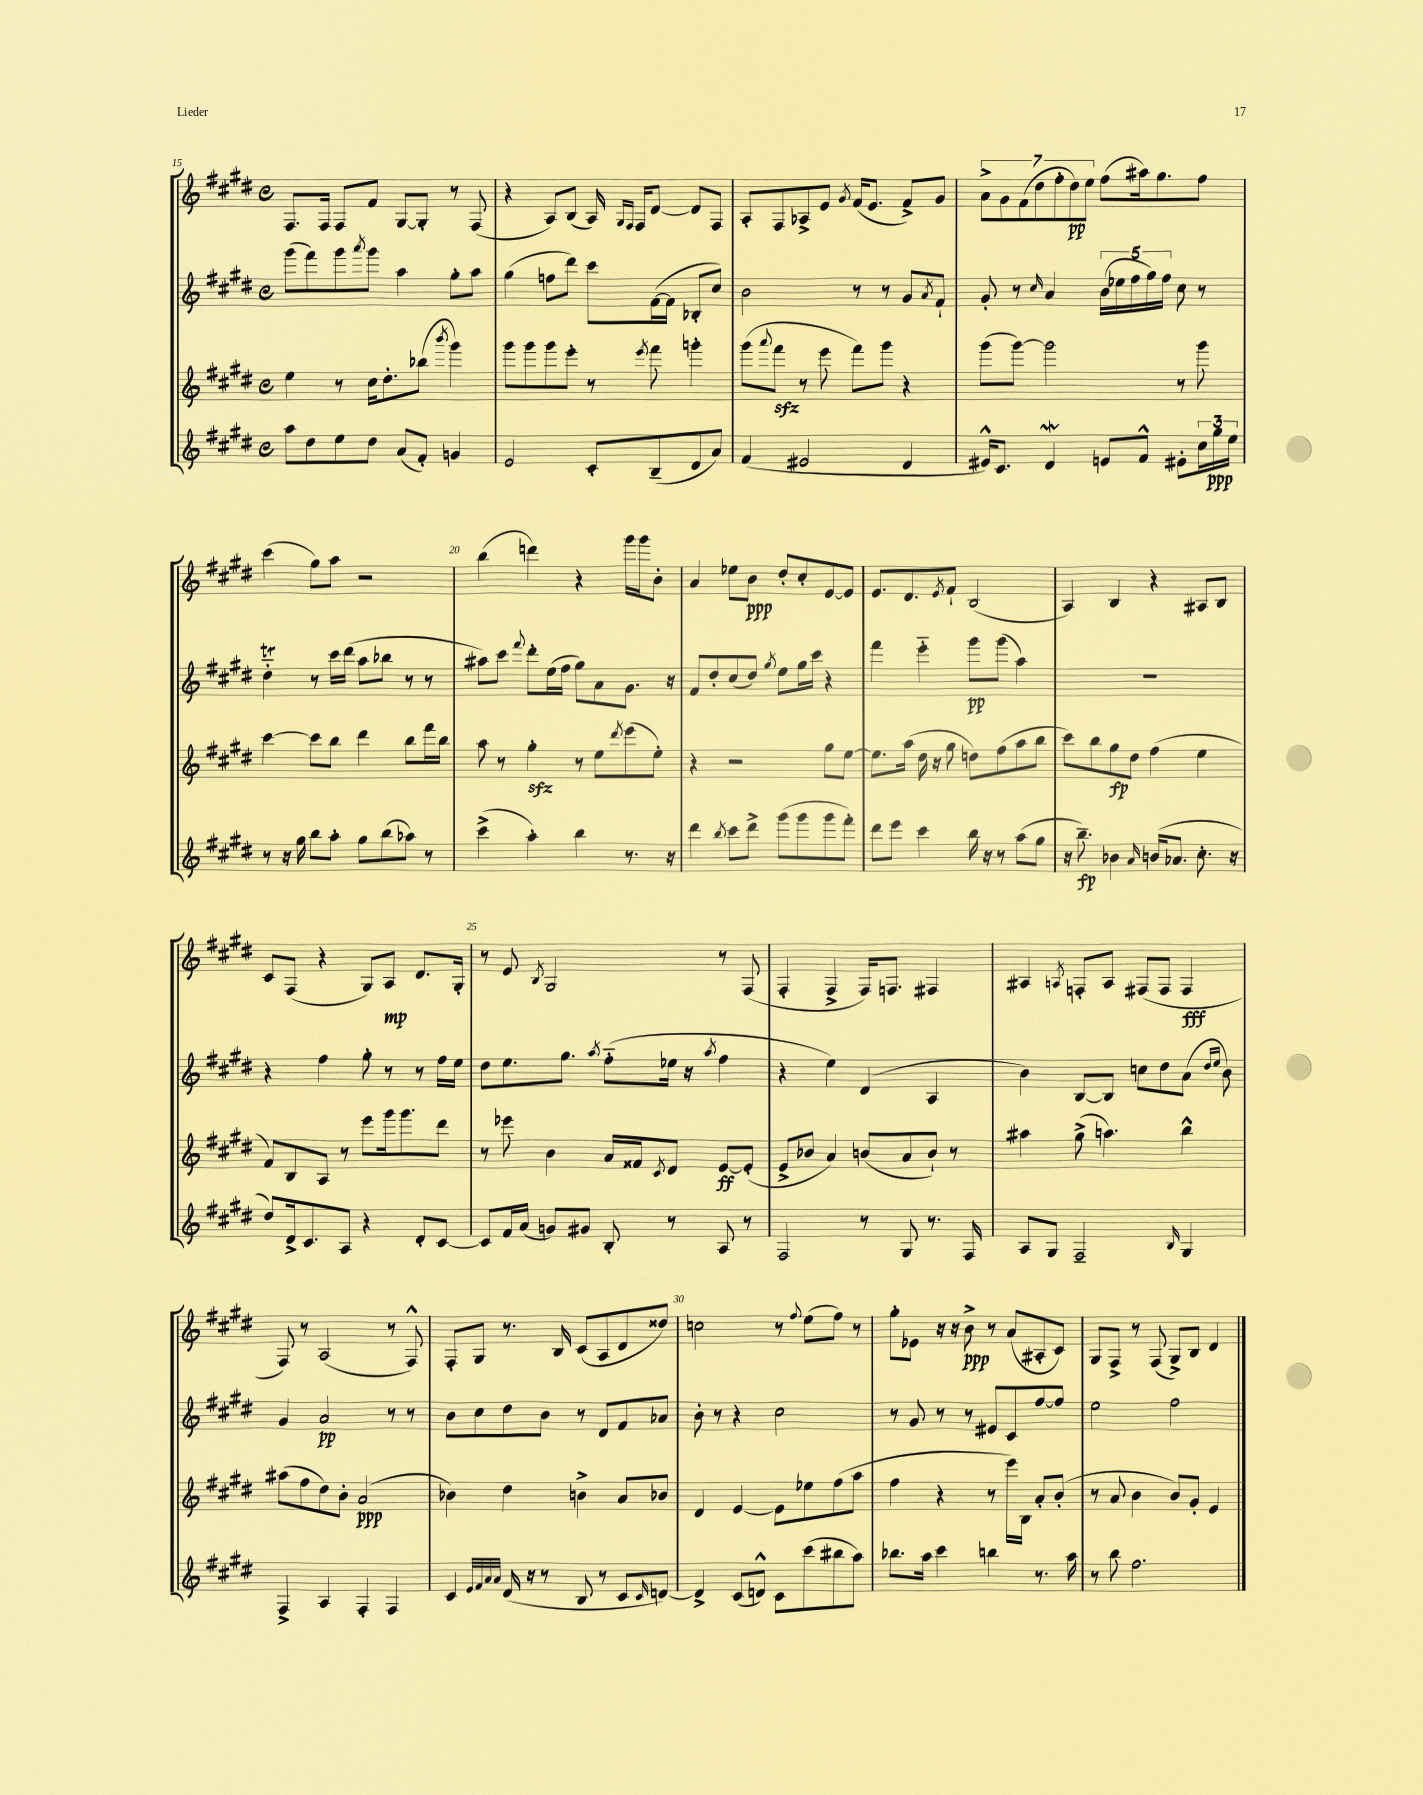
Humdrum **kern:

**kern	**dynam	**kern	**dynam	**kern	**dynam	**kern	**dynam
*part4	*part4	*part3	*part3	*part2	*part2	*part1	*part1
*staff4	*staff4	*staff3	*staff3	*staff2	*staff2	*staff1	*staff1
*clefG2	*	*clefG2	*	*clefG2	*	*clefG2	*
*k[f#c#g#d#]	*	*k[f#c#g#d#]	*	*k[f#c#g#d#]	*	*k[f#c#g#d#]	*
*M4/4	*	*M4/4	*	*M4/4	*	*M4/4	*
*met(c)	*	*met(c)	*	*met(c)	*	*met(c)	*
=15	=15	=15	=15	=15	=15	=15	=15
8aa\L	.	4ee\	.	(8ggg#\L	.	8.F#/L	.
8dd#\	.	.	.	8fff#\)	.	.	.
.	.	.	.	.	.	16F#/Jk	.
8ee\	.	8r	.	8ggg#\	.	8F#/L	.
.	.	.	.	8qaaa/	.	.	.
8dd#\J	.	16cc#\KL	.	8ggg#\J	.	8f#/J	.
.	.	8.dd#'\	.	.	.	.	.
(8a/L	.	.	.	4aa\	.	[8G#/L	.
8f#'/J)	.	(8bb-X\J	.	.	.	8G#'/J]	.
.	.	8qbbb/	.	.	.	.	.
4gn/	.	4ggg#\)	.	8gg#'\L	.	8r	.
.	.	.	.	8aa\J	.	(8F#/	.
=16	=16	=16	=16	=16	=16	=16	=16
2e/	.	8ggg#\L	.	(4gg#\	.	4r	.
.	.	8ggg#\	.	.	.	.	.
.	.	8ggg#\	.	8ffn\L	.	8A/L)	.
.	.	8eee'\J	.	8ddd#\J)	.	(8B/J	.
8c#'/L	.	8r	.	8ccc#\L	.	16A/)	.
.	.	.	.	.	.	16qqG#/LL	.
.	.	.	.	.	.	16qqF#/JJ	.
.	.	.	.	.	.	16F#/KL	.
.	.	8qeee/	.	.	.	.	.
(8B~/	.	8fff#\	.	([16f#\L	.	[8d#/J	.
.	.	.	.	16f#\JJ]	.	.	.
8d#/	.	4gggn'\	.	8B-X'/L	.	8d#/L]	.
8a/J)	.	.	.	8cc#/J)	.	8F#/J	.
=17	=17	=17	=17	=17	=17	=17	=17
(4f#/	.	(8ggg#\L	.	2b\	.	8A'/L	.
.	.	8qqaaa/	.	.	.	.	.
.	.	8fff#zz\J	.	.	.	8F#/	.
2e#X/	.	8r	.	.	.	8A-X^/	.
.	.	8eee\	.	.	.	8e/J	.
.	.	.	.	.	.	8qg#/	.
.	.	8fff#\L)	.	8r	.	(16f#/KL	.
.	.	.	.	.	.	8.e/J	.
.	.	8ggg#\J	.	8r	.	.	.
4d#/	.	4r	.	8g#/L	.	8f#^/L)	.
.	.	.	.	8qa/	.	.	.
.	.	.	.	8f#`/J	.	8g#/J	.
=18	=18	=18	=18	=18	=18	=18	=18
16e#X^^/KL)	.	(8ggg#\L	.	8g#'/	.	14a^\L	.
8.c#/J	.	.	.	.	.	.	.
.	.	.	.	.	.	14g#\	.
.	.	[8ggg#\J)	.	8r	.	.	.
.	.	.	.	.	.	(14f#\	.
.	.	.	.	.	.	14dd#\	.
.	.	.	.	16qqcc#/	.	.	.
4d#W/	.	2ggg#\]	.	4a/	.	.	.
.	.	.	.	.	.	14ff#'\	.
.	.	.	.	.	.	14dd#\)	pp
.	.	.	.	.	.	14ee\J	.
8en/L	.	.	.	(20b\LL	.	(8ff#\L	.
.	.	.	.	20ee-X\	.	.	.
.	.	.	.	20ff#\	.	.	.
8f#^^/J	.	.	.	.	.	16aa#X\k)	.
.	.	.	.	20gg#\)	.	.	.
.	.	.	.	.	.	8.gg#\	.
.	.	.	.	20ff#\JJ	.	.	.
8e#X'\L	.	8r	.	8cc#\	.	.	.
24cc#\L	.	8ggg#\	.	8r	.	8ff#\J	.
24gg#\	ppp	.	.	.	.	.	.
24ee\JJ	.	.	.	.	.	.	.
!!LO:LB:g=z
=19	=19	=19	=19	=19	=19	=19	=19
8r	.	[4ccc#\	.	4dd#t\	.	(4ccc#\	.
16r	.	.	.	.	.	.	.
16gg#\	.	.	.	.	.	.	.
8bb\L	.	8ccc#\L]	.	8r	.	8gg#\L)	.
8aa'\J	.	8bb\J	.	16ccc#\LL	.	8aa\J	.
.	.	.	.	(16ddd#\JJ	.	.	.
8gg#\L	.	4ddd#\	.	8aa\L	.	2r	.
(8bb\	.	.	.	8bb-X\J	.	.	.
8aa-X\J)	.	8bb\L	.	8r	.	.	.
8r	.	16fff#\L	.	8r	.	.	.
.	.	16bb\JJ	.	.	.	.	.
=20	=20	=20	=20	=20	=20	=20	=20
(4ccc#^\	.	8aa\	.	8aa#X\L)	.	(4bb\	.
.	.	8r	.	8ccc#\J	.	.	.
.	.	.	.	8qqfff#/	.	.	.
4aa'\)	.	4gg#zz'\	.	8ddd#'\L	.	4dddn\)	.
.	.	.	.	(16ee\L	.	.	.
.	.	.	.	16ff#\JJ	.	.	.
4bb\	.	8r	.	8gg#\L)	.	4r	.
.	.	8ee\L	.	8a\	.	.	.
.	.	8qddd#/	.	.	.	.	.
8.r	.	(8eee\	.	8.g#\J	.	16ggg#\LL	.
.	.	.	.	.	.	16ggg#\J	.
.	.	8ee'\J)	.	.	.	8b'\J	.
16r	.	.	.	16r	.	.	.
=21	=21	=21	=21	=21	=21	=21	=21
4ddd#\	.	4r	.	8f#/L	.	4a/	.
.	.	.	.	8dd#'/	.	.	.
8qbb/	.	.	.	.	.	.	.
8ccc#\L	.	2r	.	(8cc#/	.	8ee-X\L	.
8ddd#^\J	.	.	.	8dd#/J)	.	8b\J	ppp
.	.	.	.	8qgg#/	.	.	.
(8ggg#\L	.	.	.	8ee\L	.	8dd#'/L	.
8ggg#\	.	.	.	16gg#\L	.	8cc#'/	.
.	.	.	.	16ccc#\JJ	.	.	.
8ggg#\	.	8gg#\L	.	4r	.	[8e/	.
8fff#'\J)	.	[8ee\J	.	.	.	8e/J]	.
=22	=22	=22	=22	=22	=22	=22	=22
8ddd#\L	.	8.ee\L]	.	4fff#\	.	8.e/L	.
8eee\J	.	.	.	.	.	.	.
.	.	(16aa\Jk	.	.	.	8.d#/	.
4ccc#\	.	16dd#\	.	4eee\	.	.	.
.	.	16r	.	.	.	.	.
.	.	.	.	.	.	8qe/	.
.	.	8gg#\	.	.	.	8f#`/J	.
16bb\	.	8ddn\L)	.	8ggg#\L	pp	(2B/	.
16r	.	.	.	.	.	.	.
8r	.	(8ff#\	.	(8ggg#\J	.	.	.
(8aa\L	.	8aa\	.	4aa\)	.	.	.
8gg#\J	.	8bb\J	.	.	.	.	.
=23	=23	=23	=23	=23	=23	=23	=23
16r	.	8ccc#\L)	.	1r	.	4A/)	.
8.bb~\)	fp	.	.	.	.	.	.
.	.	8bb\	.	.	.	.	.
4b-X\	.	8gg#\	fp	.	.	4B/	.
.	.	8dd#\J	.	.	.	.	.
16qqa/	.	.	.	.	.	.	.
(16bn/KL	.	(4ff#\	.	.	.	4r	.
8.a-X/J	.	.	.	.	.	.	.
8.cc#'\	.	4ee\	.	.	.	8A#X/L	.
.	.	.	.	.	.	8B/J	.
16r	.	.	.	.	.	.	.
!!LO:LB:g=z
=24	=24	=24	=24	=24	=24	=24	=24
8dd#/L)	.	8f#/L)	.	4r	.	8c#/L	.
16d#^/k	.	8B/	.	.	.	(8F#/J	.
8.c#/	.	.	.	.	.	.	.
.	.	8A/J	.	4ff#\	.	4r	.
8A/J	.	8r	.	.	.	.	.
4r	.	8eee\L	.	8gg#'\	.	8G#/L)	.
.	.	16ggg#\k	.	8r	.	8A/J	mp
.	.	8.ggg#\	.	.	.	.	.
8d#'/L	.	.	.	8r	.	8.d#/L	.
[8c#/J	.	8ddd#\J	.	16ff#\LL	.	.	.
.	.	.	.	16ee\JJ	.	16G#'/Jk	.
=25	=25	=25	=25	=25	=25	=25	=25
8c#/L]	.	8r	.	8dd#\L	.	8r	.
16f#/L	.	8eee-X\	.	8.ee\	.	8e/	.
(16a/JJ	.	.	.	.	.	.	.
.	.	.	.	.	.	8qB/	.
8gn/L)	.	4b\	.	.	.	2G#/	.
.	.	.	.	8.gg#\J	.	.	.
8g#X/J	.	.	.	.	.	.	.
.	.	.	.	8qaa/	.	.	.
8B'/	.	16a/LL	.	(8ff#\L	.	.	.
.	.	16f##X/J	.	.	.	.	.
.	.	8qc#/	.	.	.	.	.
8r	.	8d#/J	.	16ee-X\Jk	.	.	.
.	.	.	.	16r	.	.	.
.	.	.	.	8qaa/	.	.	.
8A/	.	[8e/L	ff	4ff#\	.	8r	.
8r	.	(8e'/J]	.	.	.	(8F#/	.
=26	=26	=26	=26	=26	=26	=26	=26
2F#/	.	8e^/L	.	4r	.	4F#'/	.
.	.	8b-X/J	.	.	.	.	.
.	.	4a/)	.	4ee\)	.	4F#^/	.
8r	.	(8bn/L	.	(4d#/	.	16F#/KL)	.
.	.	.	.	.	.	8.Fn/J	.
8G#/	.	8a/	.	.	.	.	.
8.r	.	8b`/J)	.	4A/	.	4F#X/	.
.	.	8r	.	.	.	.	.
16F#/	.	.	.	.	.	.	.
=27	=27	=27	=27	=27	=27	=27	=27
8A/L	.	4aa#X\	.	4b\)	.	4A#X/	.
8G#/J	.	.	.	.	.	.	.
.	.	.	.	.	.	8qAn/	.
2F#~/	.	(8gg#^\	.	[8B/L	.	8Fn'/L	.
.	.	4.aan\)	.	8B/J]	.	8A/J	.
.	.	.	.	8ccn\L	.	(8F#X/L	.
.	.	.	.	8dd#\	.	8F#/J	.
16qqB/	.	.	.	.	.	.	.
4G#/	.	4bb^^\	.	(8a\J	.	4F#/	fff
.	.	.	.	16qqdd#/LL	.	.	.
.	.	.	.	16qqee/JJ	.	.	.
.	.	.	.	8b\)	.	.	.
!!LO:LB:g=z
=28	=28	=28	=28	=28	=28	=28	=28
4F#^/	.	(8aa#X\L	.	4g#/	.	8F#/)	.
.	.	8ff#\	.	.	.	8r	.
4A/	.	8dd#\)	.	2a/	pp	(2A/	.
.	.	8b'\J	.	.	.	.	.
4F#'/	.	(2a/	ppp	.	.	.	.
4F#/	.	.	.	8r	.	8r	.
.	.	.	.	8r	.	8F#^^/)	.
=29	=29	=29	=29	=29	=29	=29	=29
4c#/	.	4b-X\)	.	8b\L	.	8F#'/L	.
.	.	.	.	8cc#\	.	8G#/J	.
32qqe/LLL	.	.	.	.	.	.	.
32qqf#/	.	.	.	.	.	.	.
32qqa/	.	.	.	.	.	.	.
32qqa/JJJ	.	.	.	.	.	.	.
(16d#/	.	4dd#\	.	8dd#\	.	8.r	.
16r	.	.	.	.	.	.	.
8r	.	.	.	8b\J	.	.	.
.	.	.	.	.	.	16B/	.
8B/	.	4bn^\	.	8r	.	(8c#/L	.
8r	.	.	.	8d#/L	.	8A/	.
8c#/L	.	8a/L	.	8f#/	.	8d#/	.
16qqc#/	.	.	.	.	.	.	.
[8dn/J)	.	8b-X/J	.	8a-X/J	.	8dd##X/J)	.
=30	=30	=30	=30	=30	=30	=30	=30
4d^/]	.	4d#/	.	8b'\	.	2ccn\	.
.	.	.	.	8r	.	.	.
(8c#/L	.	[4e/	.	4r	.	.	.
8dn^^/J)	.	.	.	.	.	.	.
8c#\L	.	8e\L]	.	2cc#\	.	8r	.
.	.	.	.	.	.	8qqff#/	.
(8ccc#\	.	8ee-X\	.	.	.	(8ee\L	.
8bb#X\	.	(8ff#\	.	.	.	8ff#\J)	.
8aa\J)	.	8aa\J	.	.	.	8r	.
=31	=31	=31	=31	=31	=31	=31	=31
8.bb-X\L	.	4ff#\	.	8r	.	8gg#'\L	.
.	.	.	.	8g#/	.	8e-X\J	.
16aa\Jk	.	.	.	.	.	.	.
4ccc#\	.	4r	.	8r	.	16r	.
.	.	.	.	.	.	16r	.
.	.	.	.	8r	.	8b^\	ppp
4bbn\	.	8r	.	8e#X/L	.	8r	.
.	.	16eee\LL)	.	8c#/	.	(8a/L	.
.	.	16B\JJ	.	.	.	.	.
8.r	.	8a'/L	.	[8ff#/	.	8A#X'/	.
.	.	(8b'/J	.	8ff#/J]	.	8c#/J)	.
16aa\	.	.	.	.	.	.	.
=32	=32	=32	=32	=32	=32	=32	=32
8r	.	8r	.	2ee\	.	8G#/L	.
8bb\	.	8a/	.	.	.	8F#^/J	.
2.ff#\	.	4b\	.	.	.	8r	.
.	.	.	.	.	.	(8F#/	.
.	.	8b/L)	.	2ff#\	.	8G#^/L)	.
.	.	8g#'/J	.	.	.	8B/J	.
.	.	4e/	.	.	.	4d#/	.
==	==	==	==	==	==	==	==
*-	*-	*-	*-	*-	*-	*-	*-
